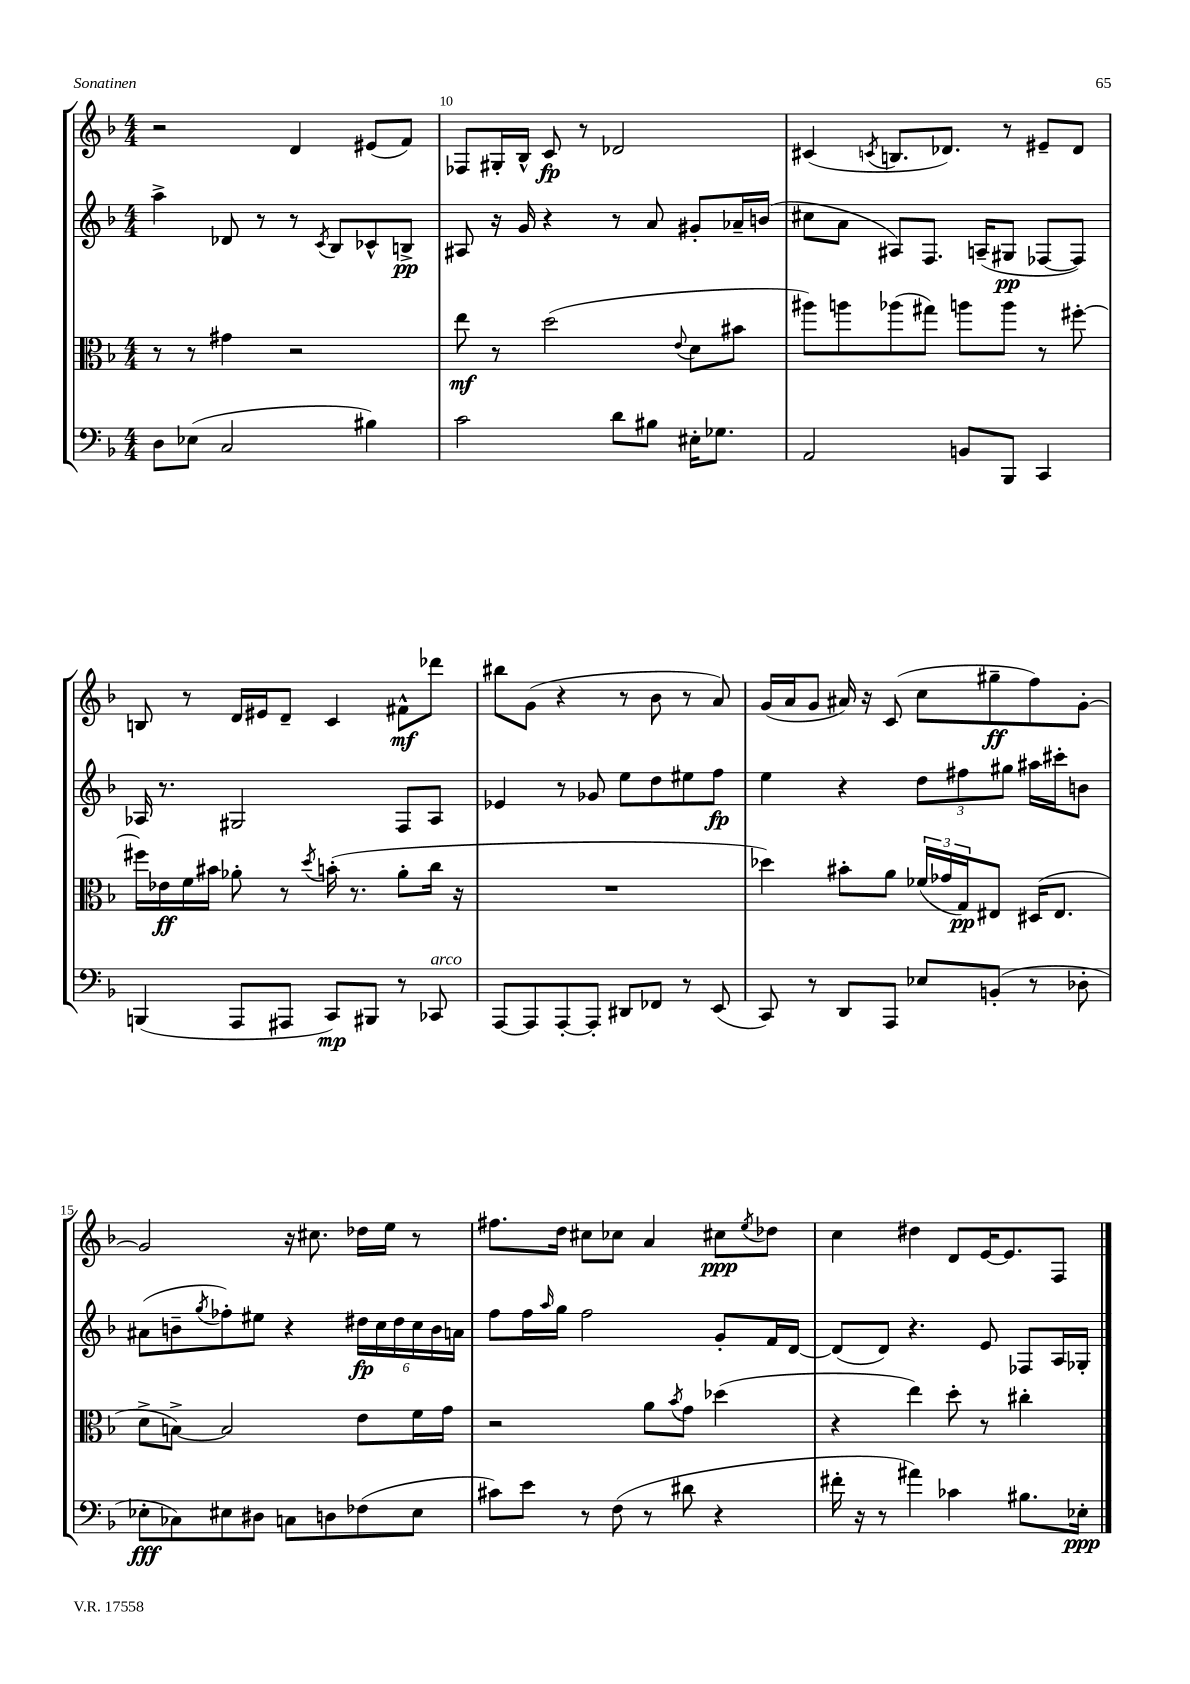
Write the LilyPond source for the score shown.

<<
\new StaffGroup <<
\new Staff = "s0" {
    \clef treble \key f \major \numericTimeSignature \time 4/4
    r2 d'4 eis'8( f'8) |
    fes8 gis16-. bes16-^ c'8\fp r8 des'2 |
    cis'4( \acciaccatura { c'8 } b8. des'8.) r8 eis'8-- des'8 |
    b8 r8 d'16 eis'16 d'8-- c'4 fis'8-^\mf des'''8 |
    bis''8 g'8( r4 r8 bes'8 r8 a'8) |
    g'16( a'16 g'8 ais'16) r16 c'8( c''8 gis''8--\ff f''8) g'8~-. |
    g'2 r16 cis''8. des''16 e''16 r8 |
    fis''8. d''16 cis''8 ces''8 a'4 cis''8\ppp \acciaccatura { e''8 } des''8 |
    c''4 dis''4 d'8 e'16~ e'8. f8 \bar "|." |
}
\new Staff = "s1" {
    \clef treble \key f \major \numericTimeSignature \time 4/4
    a''4-> des'8 r8 r8 \acciaccatura { c'8 } bes8 ces'8-^ b8->\pp |
    ais8 r16 g'16 r4 r8 a'8 gis'8-. aes'16-- b'16( |
    cis''8 a'8 ais8) f8. a16--( gis8\pp fes8~ fes8) |
    aes16 r8. gis2 f8 aes8 |
    ees'4 r8 ges'8 e''8 d''8 eis''8 f''8\fp |
    e''4 r4 \tuplet 3/2 { d''8 fis''8 gis''8 } ais''16 cis'''16-. b'8 |
    ais'8( b'8-- \acciaccatura { g''8 } fes''8-.) eis''8 r4 \tuplet 6/4 { dis''16\fp c''16 dis''16 c''16 b'16 a'16 } |
    f''8 f''16 \grace { a''16 } g''16 f''2 g'8-. f'16 d'16~ |
    d'8( d'8) r4. e'8 fes8 a16 ges16-. \bar "|." |
}
\new Staff = "s2" {
    \clef alto \key f \major \numericTimeSignature \time 4/4
    r8 r8 gis'4 r2 |
    e''8\mf r8 d''2( \appoggiatura { e'8 } d'8 bis'8 |
    ais''8) a''8 aes''8( gis''8) a''8 a''8 r8 fis''8~-. |
    fis''16 ees'16\ff f'16 bis'16 aes'8-. r8 \acciaccatura { d''8 } b'16-.( r8. aes'8-. c''16 r16 |
    R1 |
    des''4) bis'8-. a'8 \tuplet 3/2 { fes'16( ges'16 g16\pp) } eis8 dis16( eis8. |
    d'8-> b8~->) b2 e'8 f'16 g'16 |
    r2 a'8 \acciaccatura { bes'8 } g'8 des''4( |
    r4 e''4) d''8-. r8 cis''4-. \bar "|." |
}
\new Staff = "s3" {
    \clef bass \key f \major \numericTimeSignature \time 4/4
    d8 ees8( c2 bis4) |
    c'2 d'8 bis8 eis16-. ges8. |
    a,2 b,8 bes,,8 c,4 |
    b,,4( a,,8 ais,,8 c,8\mp) bis,,8 r8 ces,8^\markup { \italic "arco" } |
    a,,8~ a,,8 a,,8~-. a,,8-. dis,8 fes,8 r8 e,8( |
    c,8) r8 d,8 a,,8 ees8 b,8-.( r8 des8-. |
    ees8-.\fff ces8) eis8 dis8 c8 d8 fes8( eis8 |
    cis'8) e'8 r8 f8( r8 dis'8 r4 |
    fis'16-. r16 r8 ais'4) ces'4 bis8. ees16-.\ppp \bar "|." |
}
>>
>>
\layout { \context { \Score currentBarNumber = #9 \override BarNumber.break-visibility = ##(#f #t #t) barNumberVisibility = #(every-nth-bar-number-visible 5) } }
